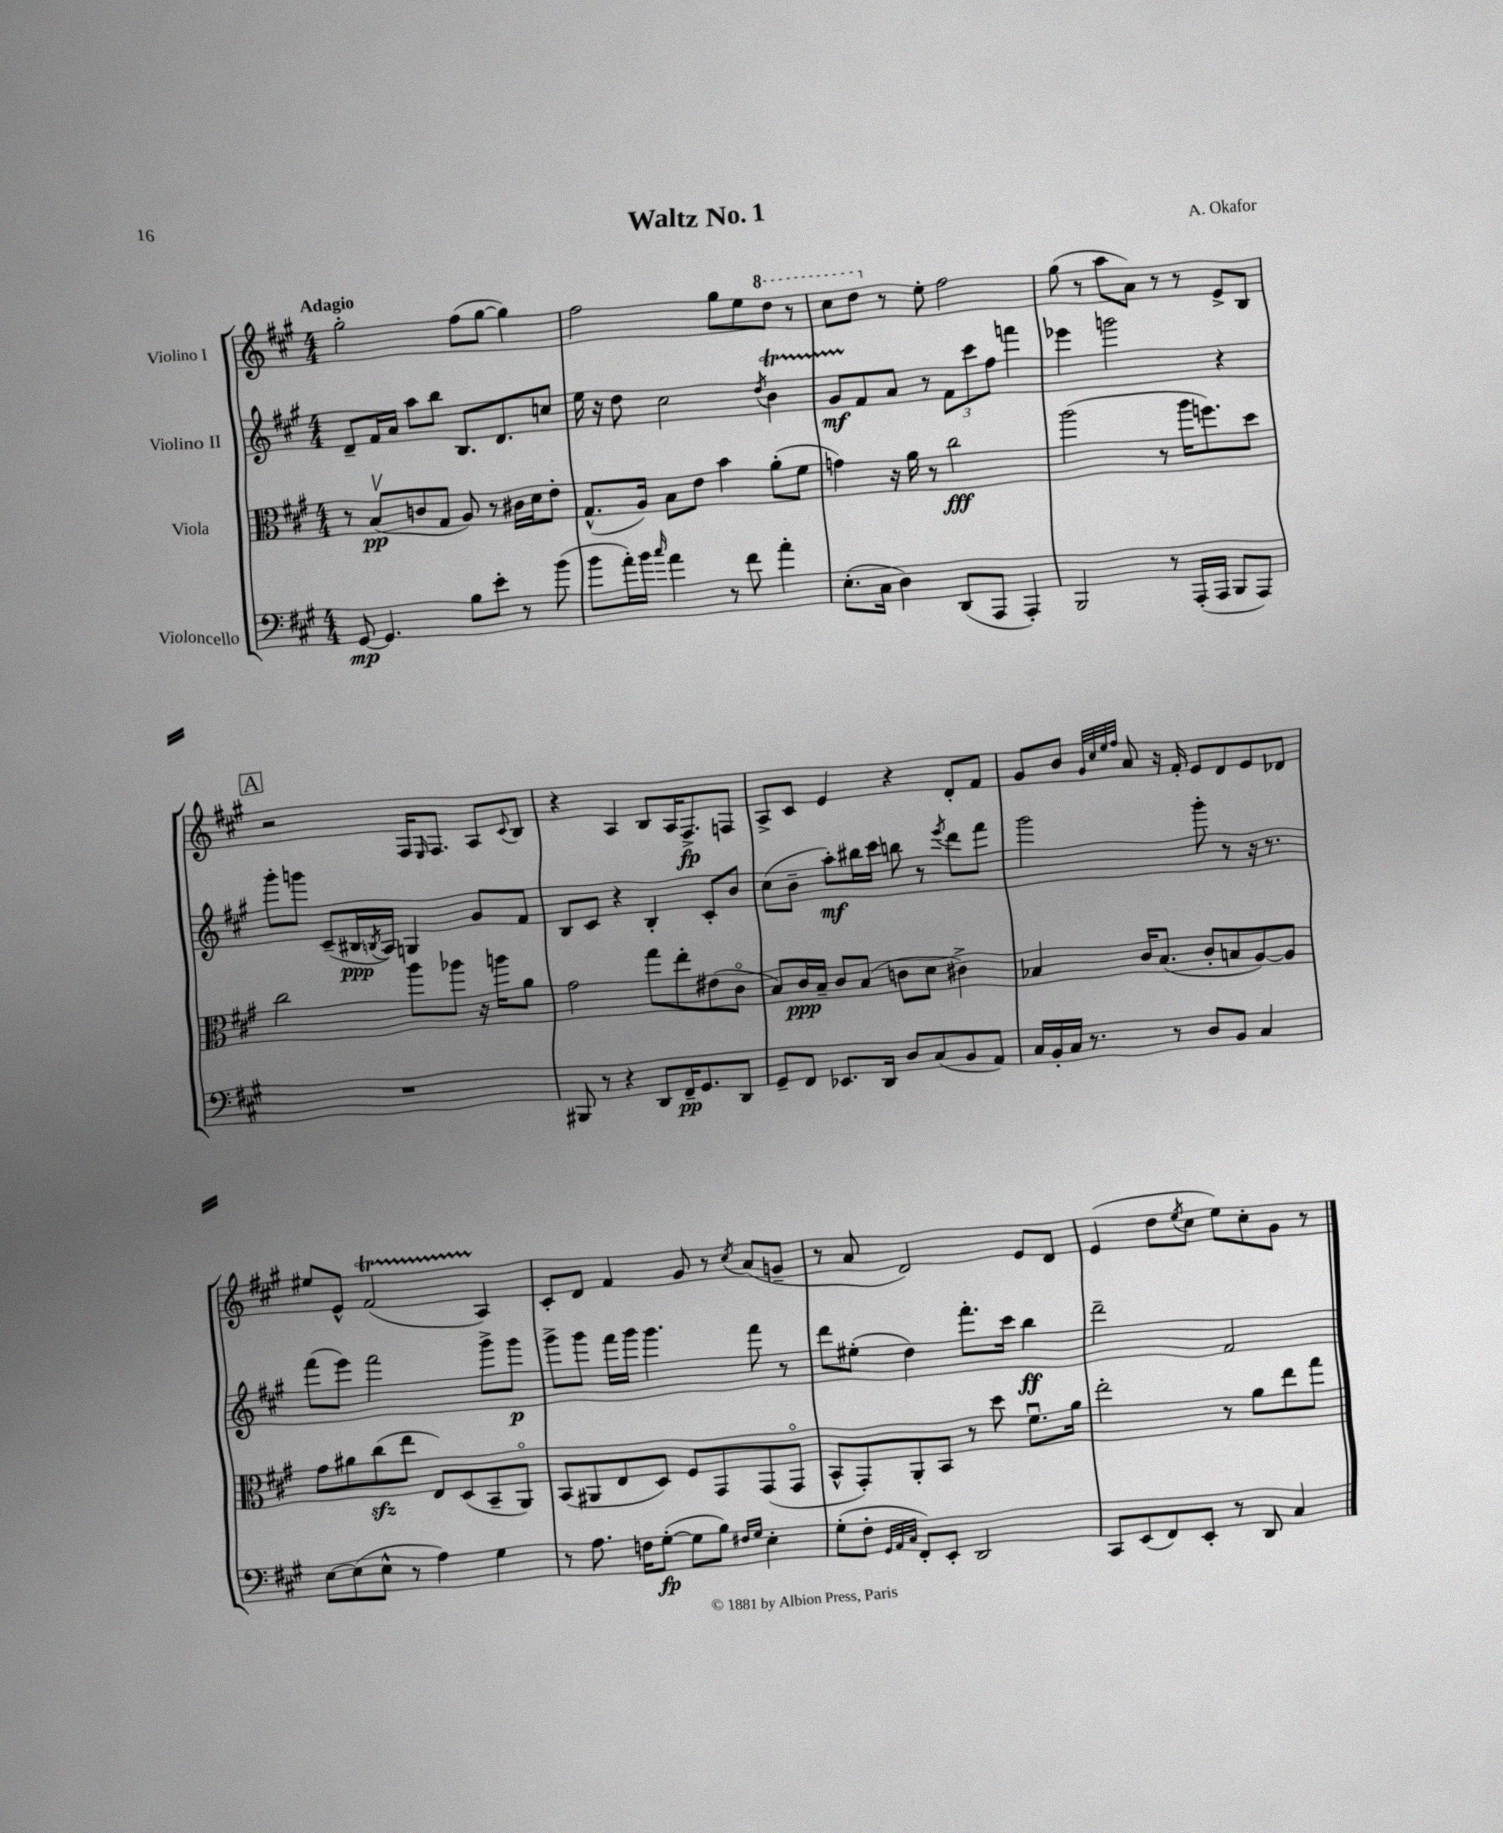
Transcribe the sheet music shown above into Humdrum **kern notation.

**kern	**dynam	**kern	**dynam	**kern	**dynam	**kern	**dynam
*part4	*part4	*part3	*part3	*part2	*part2	*part1	*part1
*staff4	*staff4	*staff3	*staff3	*staff2	*staff2	*staff1	*staff1
*I"Violoncello	*	*I"Viola	*	*I"Violino II	*	*I"Violino I	*
*clefF4	*	*clefC3	*	*clefG2	*	*clefG2	*
*k[f#c#g#]	*	*k[f#c#g#]	*	*k[f#c#g#]	*	*k[f#c#g#]	*
*M4/4	*	*M4/4	*	*M4/4	*	*M4/4	*
=1	=1	=1	=1	=1	=1	=1	=1
!	!	!	!	!	!	!LO:TX:a:B:t=Adagio	!
[8GG#/	mp	8r	.	8d~/L	.	2gg#'\	.
4.GG#/]	.	(8Bv/L	pp	16f#/L	.	.	.
.	.	.	.	16a/JJ	.	.	.
.	.	8cn/	.	8aa\L	.	.	.
.	.	8G#/J	.	8bb\J	.	.	.
8B\L	.	8A/)	.	8.B/L	.	(8ff#\L	.
8e'\J	.	8r	.	.	.	[8gg#\J	.
.	.	.	.	8.d/	.	.	.
8r	.	16c#X\LL	.	.	.	4gg#\])	.
.	.	16d\J	.	.	.	.	.
(8b\	.	8e'\J	.	8ccn/J	.	.	.
=2	=2	=2	=2	=2	=2	=2	=2
8b\L	.	(8.G#^^/L	.	16ee\	.	2ff#\	.
.	.	.	.	16r	.	.	.
16a'\L)	.	.	.	8dd\	.	.	.
16b\JJ	.	16A/Jk)	.	.	.	.	.
16qqcc#/	.	.	.	.	.	.	.
4a\	.	8B\L	.	2cc#\	.	.	.
.	.	8e\J	.	.	.	.	.
8r	.	4b\	.	.	.	8gg#\L	.
8f#\	.	.	.	.	.	8ee\	.
.	.	.	.	8qdd/	.	.	.
*	*	*	*	*	*	*8va	*
4a'\	.	(8a'\L	.	4bT\	.	8ddd\J	.
.	.	8f#\J	.	.	.	8r	.
=3	=3	=3	=3	=3	=3	=3	=3
(8.E'\L	.	4gn\)	.	8g#TTT/L	mf	8ccc#\L	.
.	.	.	.	8f#/	.	8ddd\J	.
16C#\Jk	.	.	.	.	.	.	.
*	*	*	*	*	*	*X8va	*
4D\)	.	16r	.	8a/J	.	8r	.
.	.	16a\	.	.	.	.	.
.	.	8r	.	8r	.	8ee'\	.
(8DD/L	.	2cc#\	fff	12f#\L	.	2ff#\	.
.	.	.	.	12ccc#\	.	.	.
8AAA/J	.	.	.	.	.	.	.
.	.	.	.	12ff#\J	.	.	.
4AAA'/)	.	.	.	4fffn\	.	.	.
=4	=4	=4	=4	=4	=4	=4	=4
2BBB/	.	(2aa\	.	4eee-X\	.	(8gg#\	.
.	.	.	.	.	.	8r	.
.	.	.	.	2gggn\	.	8aa\L	.
.	.	.	.	.	.	8a\J)	.
8r	.	8r	.	.	.	8r	.
(16AAA'/LL	.	16aa\KL	.	.	.	8r	.
16AAA/JJ	.	8.ffn\)	.	.	.	.	.
8BBB/L	.	.	.	4r	.	8e^/L	.
8AAA/J)	.	8dd\J	.	.	.	8B/J	.
!!LO:LB:g=z
!!LO:REH:place=s1:t=A
=5	=5	=5	=5	=5	=5	=5	=5
1r	.	2cc#\	.	8ggg#'\L	.	2r	.
.	.	.	.	8gggn\J	.	.	.
.	.	.	.	(8c#~/L	.	.	.
.	.	.	.	16B#X/L	ppp	.	.
.	.	.	.	8qBn/	.	.	.
.	.	.	.	16A/JJ)	.	.	.
.	.	8aa\L	.	4Gn/	.	16F#/KL	.
.	.	.	.	.	.	16qqE/	.
.	.	.	.	.	.	8.F#/J	.
.	.	8aa-X\J	.	.	.	.	.
.	.	16r	.	8g#/L	.	8A/L	.
.	.	16aan\KL	.	.	.	.	.
.	.	.	.	.	.	8qqc#/	.
.	.	8a\J	.	8f#/J	.	8B/J	.
=6	=6	=6	=6	=6	=6	=6	=6
8BBB#X/	.	2g#\	.	8B/L	.	4r	.
8r	.	.	.	8c#/J	.	.	.
4r	.	.	.	4r	.	4A/	.
8DD/L	.	8gg#\L	.	4B'/	.	8B/L	.
16FF#~/K	pp	8ee'\	.	.	.	16A/K	.
8.GG#/	.	.	.	.	.	8.F#^/	fp
.	.	(8e#X\	.	8c#'/L	.	.	.
8DD/J	.	8c#\J	.	8b/J	.	8Fn/J	.
=7	=7	=7	=7	=7	=7	=7	=7
8GG#~/L	.	8B/L)	.	(8cc#\L	.	8A^/L	.
8FF#/J	.	16c#/L	ppp	8b~\J	.	8c#/J	.
.	.	16B~/JJ	.	.	.	.	.
8.EE-X/L	.	8c#/L	.	8aa'\L)	mf	4e/	.
.	.	(8B/J	.	16bb#X\L	.	.	.
16DD/Jk	.	.	.	16ccc#\JJ	.	.	.
8D/L	.	8cn\L	.	8bbn\	.	4r	.
(8C#/	.	8d\J	.	8r	.	.	.
.	.	.	.	8qeee/	.	.	.
8BB/	.	4c#X^\)	.	8ddd\L	.	8d'/L	.
8AA/J)	.	.	.	8fff#\J	.	8f#/J	.
=8	=8	=8	=8	=8	=8	=8	=8
16C#/LL	.	4B-X/	.	2ggg#\	.	8g#/L	.
16BB'/	.	.	.	.	.	.	.
16C#/JJ	.	.	.	.	.	8b/J	.
8.r	.	.	.	.	.	.	.
.	.	.	.	.	.	32qqg#/LLL	.
.	.	.	.	.	.	32qqcc#/	.
.	.	.	.	.	.	32qqee/	.
.	.	.	.	.	.	32qqff#/JJJ	.
.	.	16c#/KL	.	.	.	8a/	.
.	.	(8.B-/J	.	.	.	.	.
8r	.	.	.	.	.	16r	.
.	.	.	.	.	.	16f#'/	.
8D/L	.	8c#'/L	.	8ggg#'\	.	8e/L	.
8BB/J	.	8Bn/	.	8r	.	8d/	.
4C#/	.	[8A/)	.	16r	.	8e/	.
.	.	.	.	8.r	.	.	.
.	.	8A/J]	.	.	.	8d-X/J	.
!!LO:LB:g=z
=9	=9	=9	=9	=9	=9	=9	=9
[8E\L	.	8g#\L	.	(8fff#\L	.	8ee#X/L	.
(8E\]	.	8a#X\	.	8eee\J)	.	8e^^/J	.
8E^^\J	.	(8cc#zz\	.	2fff#\	.	(2f#T/	.
8r	.	8ee\J	.	.	.	.	.
4A\)	.	8E/L)	.	.	.	.	.
.	.	(8D/	.	.	.	.	.
4G#\	.	8BB~/	.	8ggg#^\L	.	4A/)	.
.	.	8AA/J)	.	8ggg#\J	p	.	.
=10	=10	=10	=10	=10	=10	=10	=10
8r	.	(8BB/L	.	8ggg#^\L	.	8c#'/L	.
8.A\	.	8AA#X/	.	8ggg#\J	.	8d/J	.
.	.	8E/	.	16fff#\LL	.	4f#/	.
16Fn\KL	.	.	.	16ggg#\JJ	.	.	.
([8G#'\J	fp	8D/J)	.	4.ggg#\	.	.	.
8G#\L]	.	8F#/L	.	.	.	8g#/	.
8B\J)	.	8GG#/	.	.	.	8r	.
16qqF#X/LL	.	.	.	.	.	.	.
16qqG#/JJ	.	.	.	.	.	8qcc#/	.
4E'\	.	(8GG#/	.	8fff#\	.	(8a/L	.
.	.	8GG#/J	.	8r	.	8gn~/J	.
=11	=11	=11	=11	=11	=11	=11	=11
(8G#'\L	.	8BB^^/L	.	8ddd\L	.	8r	.
8F#'\J	.	8GG#'/)	.	(8ee#X'\J	.	8a/	.
32qqGG#/LLL	.	.	.	.	.	.	.
32qqAA/	.	.	.	.	.	.	.
32qqC#/JJJ	.	.	.	.	.	.	.
8FF#'/L)	.	8AA'/	.	4dd\)	.	2d/)	.
8EE'/J	.	8BB/J	.	.	.	.	.
2DD/	.	8r	.	8.fff#'\L	.	.	.
.	.	8dd\	.	.	.	.	.
.	.	.	.	16ccc#\Jk	.	.	.
.	.	8.f#u\L	.	4bb\	ff	8e/L	.
.	.	.	.	.	.	8d/J	.
.	.	16a\Jk	.	.	.	.	.
=12	=12	=12	=12	=12	=12	=12	=12
8CC#/L	.	2ee'\	.	2ddd~\	.	(4e/	.
(8EE/	.	.	.	.	.	.	.
8FF#/)	.	.	.	.	.	8dd\L	.
.	.	.	.	.	.	8qee/	.
8EE'/J	.	.	.	.	.	8cc#\J	.
8r	.	8r	.	2f#/	.	8ee\L)	.
8DD/	.	8a\L	.	.	.	8cc#'\	.
4C#/	.	8ee\	.	.	.	8g#\J	.
.	.	8gg#\J	.	.	.	8r	.
==	==	==	==	==	==	==	==
*-	*-	*-	*-	*-	*-	*-	*-
